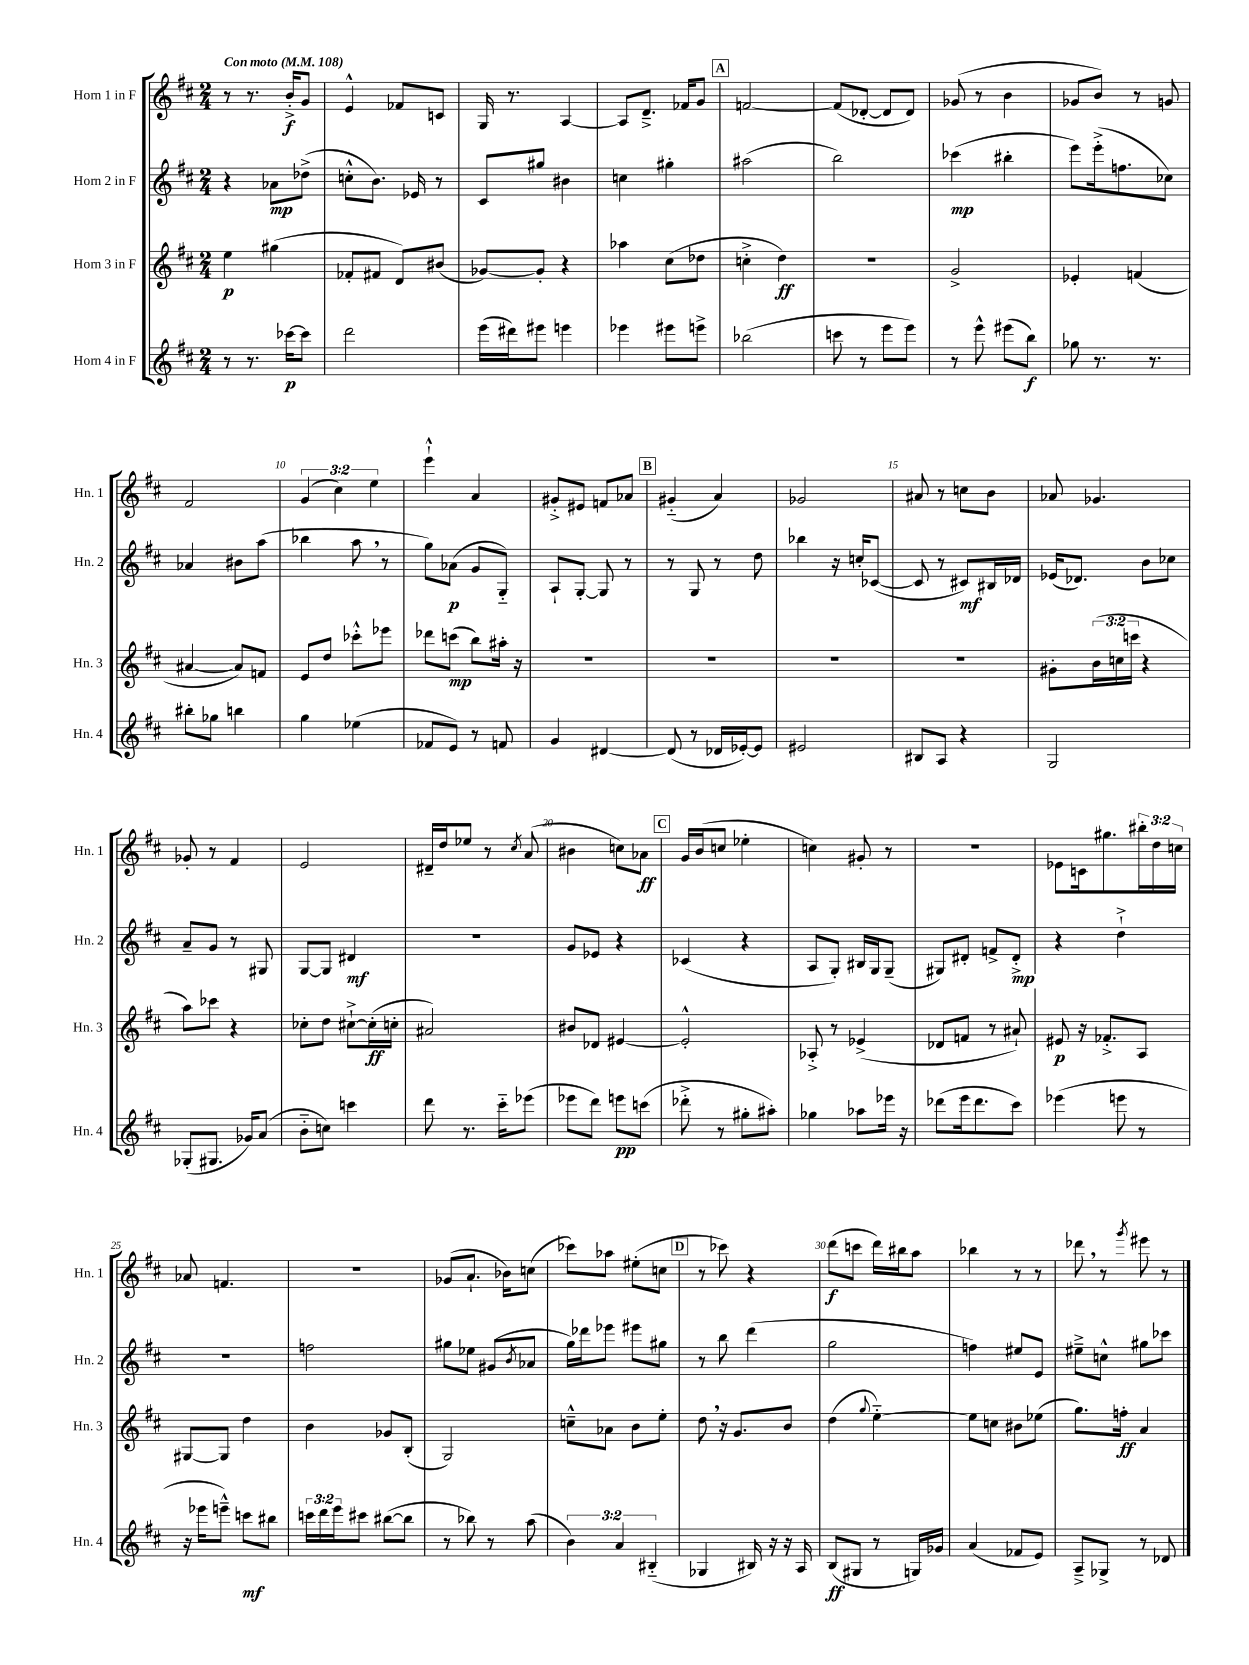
<<
\new StaffGroup <<
\new Staff = "s0" \with { instrumentName = "Horn 1 in F" shortInstrumentName = "Hn. 1" } {
    \clef treble \key d \major \numericTimeSignature \time 2/4 \override Staff.TupletNumber.text = #tuplet-number::calc-fraction-text \tempo "Con moto" 4 = 108
    r8 r8. b'16-.->\f g'8 |
    e'4-^ fes'8 c'8 |
    g16 r8. a4~ |
    a8 d'8.---> fes'16 g'8 |
    \mark \markup { \box "A" } f'2~ |
    f'8( des'8~-. des'8 des'8) |
    ges'8( r8 b'4 |
    ges'8 b'8) r8 g'8 |
    fis'2 |
    \tuplet 3/2 { g'4( cis''4) e''4 } |
    e'''4-!-^ a'4 |
    gis'8-.-> eis'8 f'8 aes'8 |
    \mark \markup { \box "B" } gis'4-_( a'4) |
    ges'2 |
    ais'8 r8 c''8 b'8 |
    aes'8 ges'4. |
    ges'8-. r8 fis'4 |
    e'2 |
    dis'16-- d''16 ees''8 r8 \acciaccatura { cis''8 } a'8( |
    bis'4 c''8) aes'8\ff |
    \mark \markup { \box "C" } g'16 b'16( c''8 ees''4-. |
    c''4) gis'8-. r8 |
    R2 |
    ees'8 c'16 gis''8. \tuplet 3/2 { bis''16-. d''16 c''16 } |
    aes'8 f'4. |
    R2 |
    ges'8( a'8.-! bes'16) c''8( |
    ces'''8) aes''8 eis''8-.( c''8 |
    \mark \markup { \box "D" } r8 ces'''8) r4 |
    d'''8\f( c'''8 d'''16) bis''16 a''8 |
    bes''4 r8 r8 |
    des'''8 \breathe r8 \acciaccatura { g'''8 } eis'''8 r8 \bar "|." |
}
\new Staff = "s1" \with { instrumentName = "Horn 2 in F" shortInstrumentName = "Hn. 2" } {
    \clef treble \key d \major \numericTimeSignature \time 2/4
    r4 aes'8\mp des''8->( |
    c''8-.-^ b'8.) ees'16 r8 |
    cis'8 gis''8 bis'4 |
    c''4 gis''4-. |
    \mark \markup { \box "A" } ais''2( |
    b''2) |
    ces'''4\mp( bis''4-. |
    e'''8) e'''16-.->( f''8. ces''8) |
    aes'4 bis'8 a''8( |
    bes''4 a''8 \breathe r8 |
    g''8) aes'8\p( g'8 g8-_) |
    a8-! g8~-. g8 r8 |
    \mark \markup { \box "B" } r8 g8 r8 d''8 |
    bes''4 r16 c''16-. ces'8~( |
    ces'8 r8 cis'8\mf) bis16 des'16 |
    ees'16( des'8.) b'8 ces''8 |
    a'8-- g'8 r8 gis8 |
    g8~ g8 dis'4\mf |
    R2 |
    g'8 ees'8 r4 |
    \mark \markup { \box "C" } ces'4( r4 |
    a8 g8-.) bis16 g16 g8--( |
    gis8) dis'8-. f'8-> dis'8-.->\mp |
    r4 d''4-!-> |
    r2 |
    f''2 |
    gis''8 ees''8 gis'8( \acciaccatura { b'8 } aes'8 |
    g''16) des'''16 ees'''8 eis'''8 gis''8 |
    \mark \markup { \box "D" } r8 b''8 d'''4( |
    g''2 |
    f''4) eis''8 e'8 |
    eis''8---> c''8-^ gis''8 ces'''8 \bar "|." |
}
\new Staff = "s2" \with { instrumentName = "Horn 3 in F" shortInstrumentName = "Hn. 3" } {
    \clef treble \key d \major \numericTimeSignature \time 2/4 \override Staff.TupletNumber.text = #tuplet-number::calc-fraction-text
    e''4\p gis''4( |
    fes'8-. fis'8 d'8) bis'8( |
    ges'8~) ges'8-. r4 |
    aes''4 cis''8( des''8 |
    \mark \markup { \box "A" } c''4-.-> d''4\ff) |
    R2 |
    g'2-> |
    ees'4-. f'4( |
    ais'4~ ais'8) f'8 |
    e'8 d''8 ces'''8-.-^ ees'''8 |
    des'''8 c'''8\mp( b''8) ais''16-. r16 |
    R2 |
    \mark \markup { \box "B" } R2 |
    R2 |
    R2 |
    gis'8-. \tuplet 3/2 { b'16( c''16 c'''16 } r4 |
    a''8) ces'''8 r4 |
    ces''8-. d''8 cis''8~-!-> cis''16-.\ff( c''16-. |
    ais'2) |
    bis'8 des'8 eis'4~ |
    \mark \markup { \box "C" } eis'2-.-^ |
    aes8-.-> r8 ees'4->( |
    des'8 f'8 r8 ais'8-!) |
    eis'8\p r16 fes'8.-.-> a8 |
    gis8~ gis8 d''4 |
    b'4 ges'8 b8-.( |
    g2) |
    c''8---^ aes'8 b'8 e''8-. |
    \mark \markup { \box "D" } d''8 \breathe r16 g'8. b'8 |
    d''4( \appoggiatura { g''8 } e''4~-_) |
    e''8 c''8 bis'8 ees''8( |
    g''8.) f''16-.\ff a'4 \bar "|." |
}
\new Staff = "s3" \with { instrumentName = "Horn 4 in F" shortInstrumentName = "Hn. 4" } {
    \clef treble \key d \major \numericTimeSignature \time 2/4 \override Staff.TupletNumber.text = #tuplet-number::calc-fraction-text
    r8 r8. ces'''16~\p ces'''8 |
    d'''2 |
    e'''16( dis'''16) eis'''8 e'''4 |
    ees'''4 eis'''8 e'''8-> |
    \mark \markup { \box "A" } bes''2( |
    c'''8 r8 e'''8 e'''8) |
    r8 e'''8-^ eis'''8( b''8\f) |
    ges''8 r8. r8. |
    bis''8-. ges''8 b''4 |
    g''4 ees''4( |
    fes'8 e'8) r8 f'8 |
    g'4 dis'4~ |
    \mark \markup { \box "B" } dis'8( r8 des'16 ees'16~-.) ees'8 |
    eis'2 |
    bis8 a8 r4 |
    g2 |
    ges8-.( gis8. ges'16) a'8( |
    b'8-_ c''8) c'''4 |
    d'''8 r8. cis'''16-_ ees'''8( |
    ees'''8 d'''8) e'''8\pp c'''8( |
    \mark \markup { \box "C" } des'''8-.-> r8 gis''8-. ais''8-.) |
    ges''4 aes''8 ees'''16 r16 |
    des'''8( e'''16 des'''8. cis'''8) |
    ees'''4( e'''8 r8 |
    r16 ees'''16 e'''8---^) c'''8\mf bis''8 |
    \tuplet 3/2 { c'''16 d'''16 e'''16 } cis'''8 bis''8~( bis''8 |
    r8 bes''8) r8 a''8( |
    \tuplet 3/2 { b'4) a'4 bis4-_( } |
    \mark \markup { \box "D" } ges4 bis16) r16 r16 a16 |
    b8\ff( gis8 r8 g16) ges'16 |
    a'4( fes'8 e'8) |
    a8---> ges8-> r8 des'8 \bar "|." |
}
>>
>>
\layout { \context { \Score \override BarNumber.break-visibility = ##(#f #t #t) barNumberVisibility = #(every-nth-bar-number-visible 5) } }
